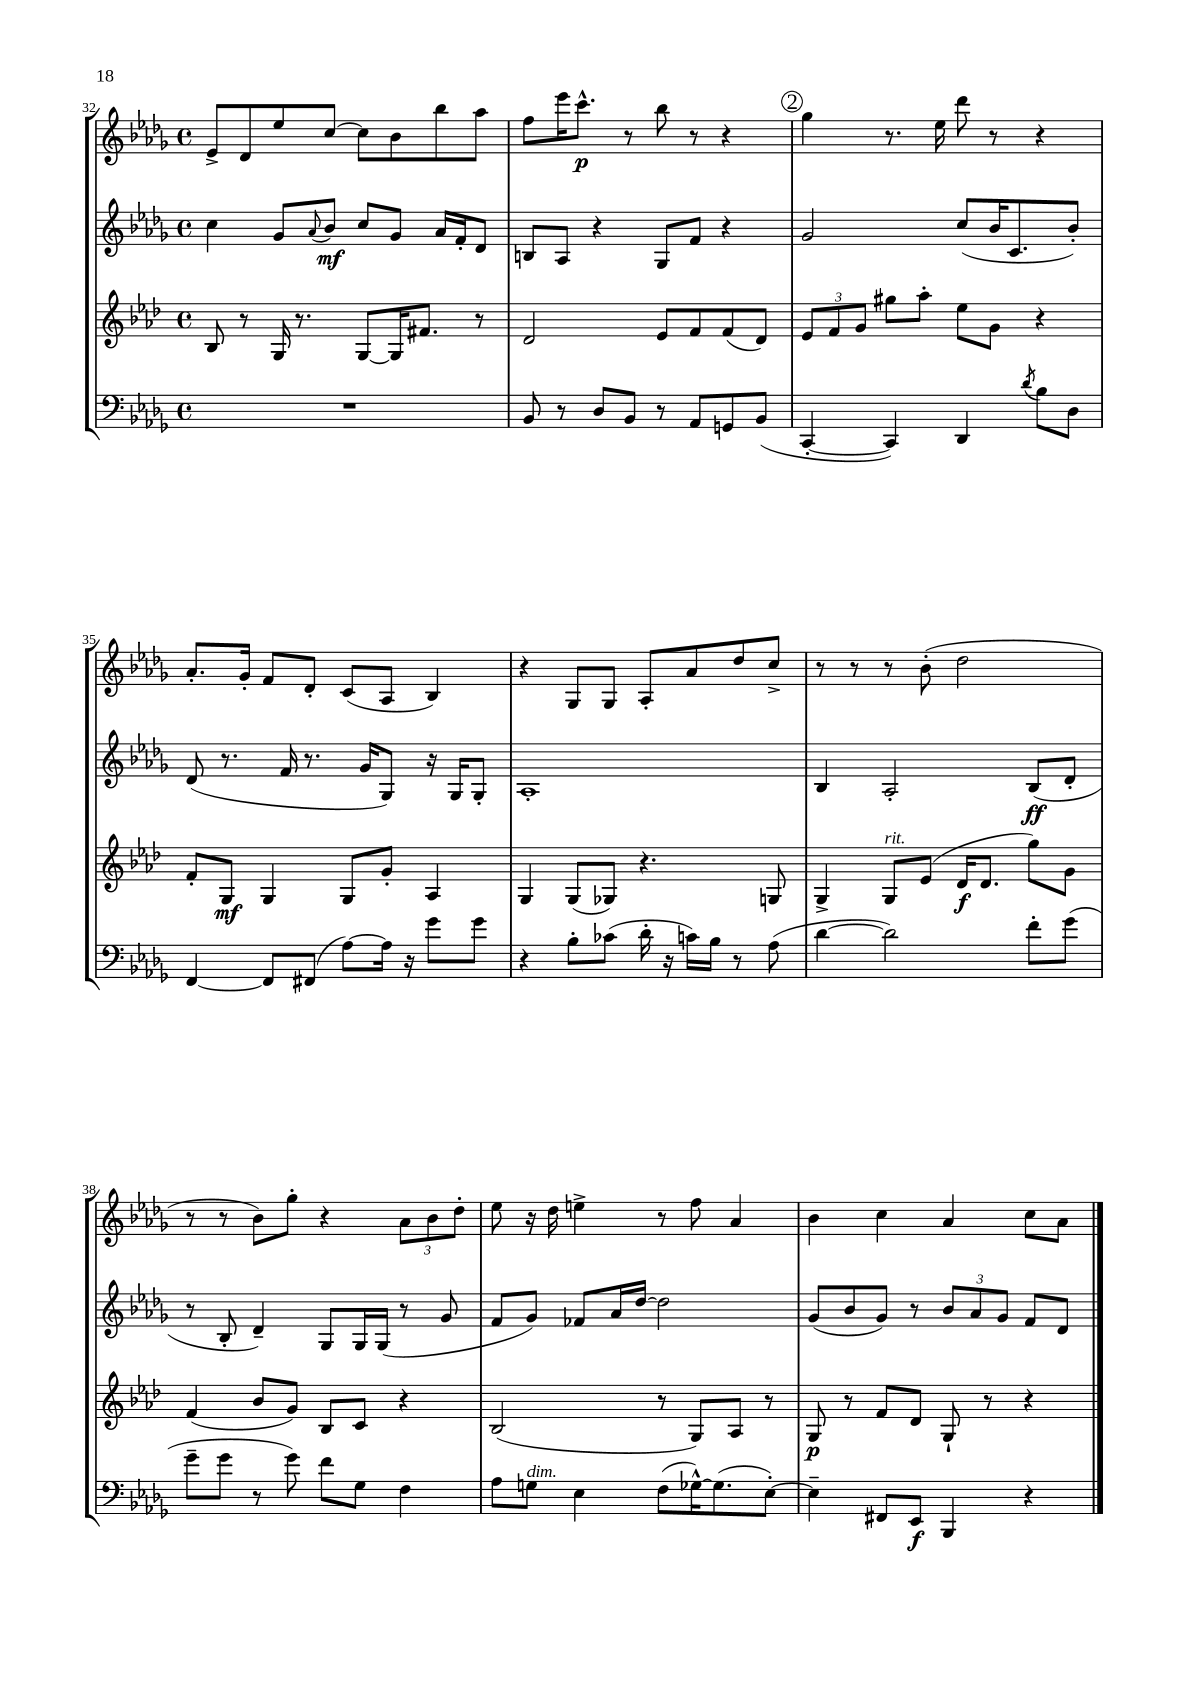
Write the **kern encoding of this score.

**kern	**dynam	**kern	**dynam	**kern	**dynam	**kern	**dynam
*part4	*part4	*part3	*part3	*part2	*part2	*part1	*part1
*staff4	*staff4	*staff3	*staff3	*staff2	*staff2	*staff1	*staff1
*clefF4	*	*clefG2	*	*clefG2	*	*clefG2	*
*k[b-e-a-d-g-]	*	*k[b-e-a-d-]	*	*k[b-e-a-d-g-]	*	*k[b-e-a-d-g-]	*
*M4/4	*	*M4/4	*	*M4/4	*	*M4/4	*
*met(c)	*	*met(c)	*	*met(c)	*	*met(c)	*
=32	=32	=32	=32	=32	=32	=32	=32
1r	.	8B-/	.	4cc\	.	8e-^/L	.
.	.	8r	.	.	.	8d-/	.
.	.	16G/	.	8g-/L	.	8ee-/	.
.	.	8.r	.	.	.	.	.
.	.	.	.	8qqa-/	.	.	.
.	.	.	.	8b-/J	mf	[8cc/J	.
.	.	[8G/L	.	8cc/L	.	8cc\L]	.
.	.	16G/K]	.	8g-/J	.	8b-\	.
.	.	8.f#X/J	.	.	.	.	.
.	.	.	.	16a-/LL	.	8bb-\	.
.	.	.	.	16f'/J	.	.	.
.	.	8r	.	8d-/J	.	8aa-\J	.
=33	=33	=33	=33	=33	=33	=33	=33
8BB-/	.	2d-/	.	8Bn/L	.	8ff\L	.
8r	.	.	.	8A-/J	.	16eee-\K	.
.	.	.	.	.	.	8.ccc^^\J	p
8D-/L	.	.	.	4r	.	.	.
8BB-/J	.	.	.	.	.	8r	.
8r	.	8e-/L	.	8G-/L	.	8bb-\	.
8AA-/L	.	8f/	.	8f/J	.	8r	.
8GGn/	.	(8f/	.	4r	.	4r	.
(8BB-/J	.	8d-/J)	.	.	.	.	.
!!LO:REH:place=s1:t=2
=34	=34	=34	=34	=34	=34	=34	=34
[4CC'/	.	12e-/L	.	2g-/	.	4gg-\	.
.	.	12f/	.	.	.	.	.
.	.	12g/J	.	.	.	.	.
4CC/])	.	8gg#X\L	.	.	.	8.r	.
.	.	8aa-'\J	.	.	.	.	.
.	.	.	.	.	.	16ee-\	.
4DD-/	.	8ee-\L	.	(8cc/L	.	8ddd-\	.
.	.	8g\J	.	16b-/K	.	8r	.
.	.	.	.	8.c/	.	.	.
8qd-/	.	.	.	.	.	.	.
8B-\L	.	4r	.	.	.	4r	.
8D-\J	.	.	.	8b-'/J)	.	.	.
!!LO:LB:g=z
=35	=35	=35	=35	=35	=35	=35	=35
[4FF/	.	8f'/L	.	(8d-/	.	8.a-'/L	.
.	.	8G/J	mf	8.r	.	.	.
.	.	.	.	.	.	16g-'/Jk	.
8FF/L]	.	4G/	.	.	.	8f/L	.
.	.	.	.	16f/	.	.	.
(8FF#X/J	.	.	.	8.r	.	8d-'/J	.
[8A-\L)	.	8G/L	.	.	.	(8c/L	.
.	.	.	.	16g-/KL	.	.	.
16A-\Jk]	.	8g'/J	.	8G-/J)	.	8A-/J	.
16r	.	.	.	.	.	.	.
8g-\L	.	4A-/	.	16r	.	4B-/)	.
.	.	.	.	16G-/KL	.	.	.
8g-\J	.	.	.	8G-'/J	.	.	.
=36	=36	=36	=36	=36	=36	=36	=36
4r	.	4G/	.	1A-'	.	4r	.
8B-'\L	.	(8G/L	.	.	.	8G-/L	.
(8c-X\J	.	8G-X/J)	.	.	.	8G-/J	.
16d-'\	.	4.r	.	.	.	8A-'/L	.
16r	.	.	.	.	.	.	.
16cn\LL)	.	.	.	.	.	8a-/	.
16B-\JJ	.	.	.	.	.	.	.
8r	.	.	.	.	.	8dd-/	.
(8A-\	.	8Gn/	.	.	.	8cc^/J	.
=37	=37	=37	=37	=37	=37	=37	=37
[4d-\	.	4G^/	.	4B-/	.	8r	.
.	.	.	.	.	.	8r	.
!	!	!LO:TX:a:i:t=rit.	!	!	!	!	!
2d-\])	.	8G/L	.	2A-'/	.	8r	.
.	.	(8e-/J	.	.	.	(8b-'\	.
.	.	16d-/KL	f	.	.	2dd-\	.
.	.	8.d-/J	.	.	.	.	.
8f'\L	.	8gg\L)	.	(8B-/L	ff	.	.
(8g-\J	.	8g\J	.	8d-'/J	.	.	.
!!LO:LB:g=z
=38	=38	=38	=38	=38	=38	=38	=38
8g-~\L	.	(4f/	.	8r	.	8r	.
8g-\J	.	.	.	8B-'/	.	8r	.
8r	.	8b-/L	.	4d-~/)	.	8b-\L)	.
8g-\)	.	8g/J)	.	.	.	8gg-'\J	.
8f\L	.	8B-/L	.	8G-/L	.	4r	.
8G-\J	.	8c/J	.	16G-/L	.	.	.
.	.	.	.	(16G-/JJ	.	.	.
4F\	.	4r	.	8r	.	12a-\L	.
.	.	.	.	.	.	12b-\	.
.	.	.	.	8g-/	.	.	.
.	.	.	.	.	.	12dd-'\J	.
=39	=39	=39	=39	=39	=39	=39	=39
8A-\L	.	(2B-/	.	8f/L	.	8ee-\	.
!LO:TX:a:i:t=dim.	!	!	!	!	!	!	!
8Gn\J	.	.	.	8g-/J)	.	16r	.
.	.	.	.	.	.	16dd-\	.
4E-\	.	.	.	8f-X/L	.	4een^\	.
.	.	.	.	16a-/L	.	.	.
.	.	.	.	[16dd-/JJ	.	.	.
(8F\L	.	8r	.	2dd-\]	.	8r	.
[16G-X^^\K)	.	8G/L)	.	.	.	8ff\	.
(8.G-\]	.	.	.	.	.	.	.
.	.	8A-/J	.	.	.	4a-/	.
[8E-'\J)	.	8r	.	.	.	.	.
=40	=40	=40	=40	=40	=40	=40	=40
4E-~\]	.	8G/	p	(8g-/L	.	4b-\	.
.	.	8r	.	8b-/	.	.	.
8FF#X/L	.	8f/L	.	8g-/J)	.	4cc\	.
8EE-/J	f	8d-/J	.	8r	.	.	.
4BBB-/	.	8G`/	.	12b-/L	.	4a-/	.
.	.	.	.	12a-/	.	.	.
.	.	8r	.	.	.	.	.
.	.	.	.	12g-/J	.	.	.
4r	.	4r	.	8f/L	.	8cc\L	.
.	.	.	.	8d-/J	.	8a-\J	.
==	==	==	==	==	==	==	==
*-	*-	*-	*-	*-	*-	*-	*-
